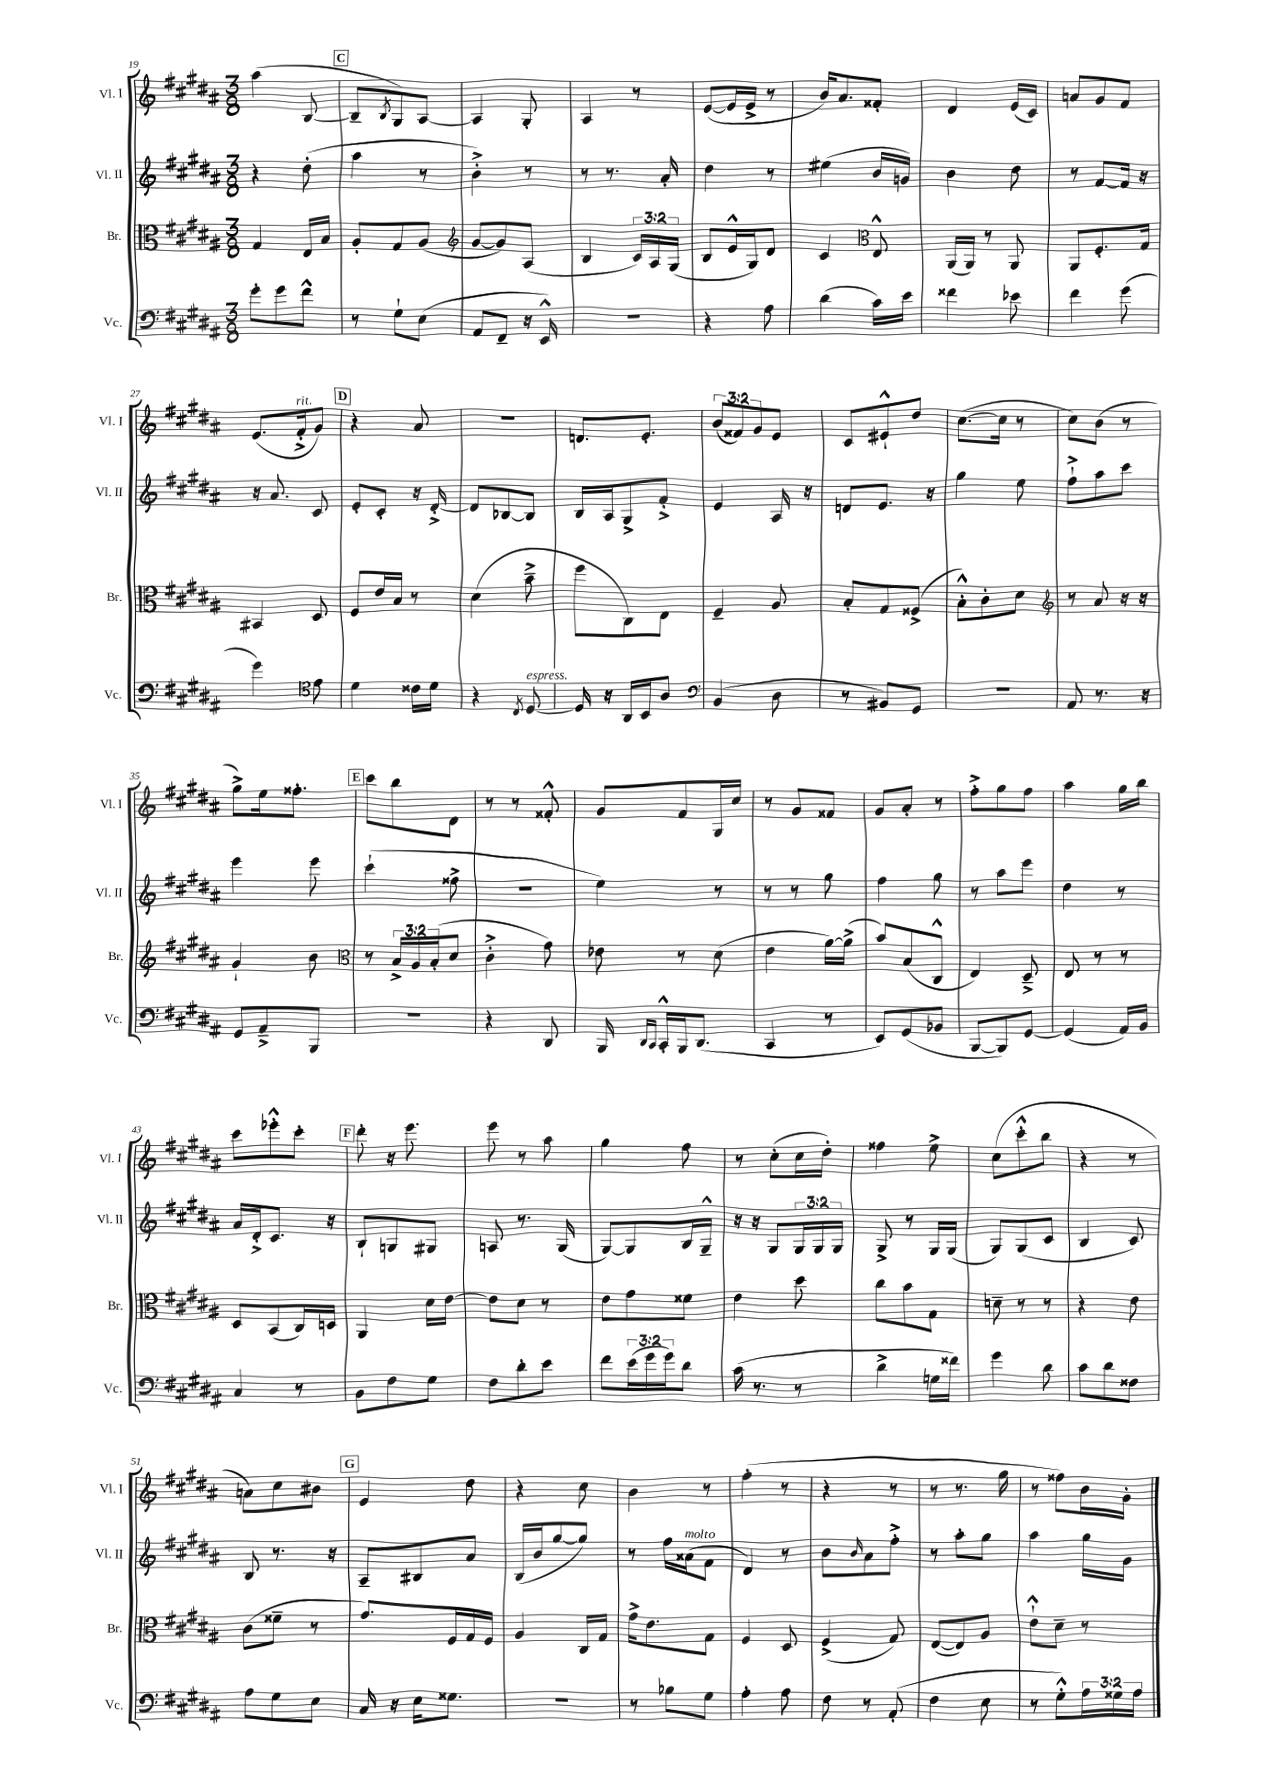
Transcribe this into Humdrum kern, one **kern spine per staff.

**kern	**kern	**kern	**kern
*staff4	*staff3	*staff2	*staff1
*clefF4	*clefC3	*clefG2	*clefG2
*k[f#c#g#d#a#]	*k[f#c#g#d#a#]	*k[f#c#g#d#a#]	*k[f#c#g#d#a#]
*M3/8	*M3/8	*M3/8	*M3/8
8g#'\L	4G#/	4r	(4aa#\
8g#\	.	.	.
8f#^^\J	16E/LL	(8dd#'\	[8B/
.	16B/JJ	.	.
=	=	=	=
8r	8A#'/L	4aa#\	8B~/]L
.	.	.	8qB/
8G#`\L	8G#/	.	8G#/)
(8E\J	(8A#/J	8r	[8A#/J
=	=	=	=
*	*clefG2	*	*
8AA#/L	[8g#/L	4b'^\)	4A#/]
8FF#~/J	8g#/])	.	.
16r	(8A#/J	8r	8G#'/
16EE^^/)	.	.	.
=	=	=	=
4.r	4B/	8r	4A#/
.	.	8.r	.
.	24c#/LL)	.	8r
.	24A#/	.	.
.	.	16a#'/	.
.	(24G#/JJ	.	.
=	=	=	=
4r	8B/L	4dd#\	([8e/L
.	16e^^/L	.	16e/]L
.	16G#/J)	.	16e^/JJ
8A#\	8d#/J	8r	8r
=	=	=	=
(4d#\	4c#/	(4ee#\	16b/LK)
.	.	.	8.a#/
*	*clefC3	*	*
16c#\LL)	8E^^/	16b/LL	8f##'/J
16e\JJ	.	16g/JJ)	.
=	=	=	=
4f##\	(16AA#/LL	4b\	4d#/
.	16AA#/JJ)	.	.
.	8r	.	.
8e-\	8AA#/	8dd#\	(16e/LL
.	.	.	16c#/JJ)
=	=	=	=
4f#\	8AA#/L	8r	8a/L
.	8.F#'/	[8f#/L	8g#/
(8g#\	.	16f#/]Jk	8f#/J
.	16G#/Jk	16r	.
=	=	=	=
4g#\)	4BB#/	16r	(8.e/L
.	.	8.a#/	.
.	.	.	16f#'^/k
*clefC4	*	*	*
8e\	8D#/	8c#/	8g#/J)
=	=	=	=
4d#\	8F#/L	8e'/L	4r
.	16e/L	8c#'/J	.
.	16B/JJ	.	.
16c##\LL	8r	16r	8a#/
16d#\JJ	.	[16d#'^/	.
=	=	=	=
4r	(4d#\	8d#/]L	4.r
.	.	[8B-/	.
8qC#/	.	.	.
[8D#/	8b~^\	8B-/]J	.
=	=	=	=
16D#/]	8ff#\L	16B/LL	8.d/L
16r	.	16A#/J	.
16AA#/LL	8C#\)	8G#^/	.
16BB/J	.	.	8.e'/J
8A#/J	8E\J	8f#'^/J	.
=	=	=	=
*clefF4	*	*	*
(4BB/	4F#~/	4e/	(12b/L
.	.	.	12f##/)
.	.	.	12g#/
8D#\	8A#/	16A#/	8e/J
.	.	16r	.
=	=	=	=
8r	8B'/L	8d/L	8c#/L
8BB#/L)	8G#/	8.e/J	8e#`^^/
8GG#/J	(8F##^/J	.	8dd#/J
.	.	16r	.
=	=	=	=
4.r	8B'^^\L)	4gg#\	([8.cc#\L
.	8c#'\	.	.
.	.	.	16cc#\]Jk
.	8d#\J	8ee\	8r
=	=	=	=
*	*clefG2	*	*
8AA#/	8r	8ff#`^\L	8cc#\L)
8.r	8a#/	8aa#\	(8b\J
.	16r	8ccc#\J	8r
16r	16r	.	.
=	=	=	=
8GG#/L	4g#`/	4eee\	8gg#^\L)
8AA#~^/	.	.	16ee\k
.	.	.	8.ff##'\J
8BBB/J	8b\	8eee\	.
=	=	=	=
*	*clefC3	*	*
4.r	8r	(4ccc#`\	8ccc#\L
.	24B^/LL	.	8bb\
.	24A#/	.	.
.	(24B'/J	.	.
.	8d#/J	8ff##^\	8d#\J
=	=	=	=
4r	4c#'^\	4.r	8r
.	.	.	8r
8DD#/	8g#\)	.	8f##'^^/
=	=	=	=
16BBB/	8e-\	4ee\)	8g#/L
16qqDD#/LL	.	.	.
16qqCC#/JJ	.	.	.
16CC#'^^/LL	.	.	.
16BBB/J	8r	.	8f#/
(8.DD#/J	.	.	.
.	(8d#\	8r	16G#/L
.	.	.	16cc#/JJ
=	=	=	=
4CC#/	4e\	8r	8r
.	.	8r	8g#/L
8r	[16a#\LL)	8gg#\	8f##/J
.	(16a#^\]JJ	.	.
=	=	=	=
8EE/L)	8b/L)	4ff#\	8g#/L
(8GG#/	(8B/	.	8a#'/J
8BB-/J	8C#^^/J	8gg#\	8r
=	=	=	=
[8BBB/L	4E/)	8r	8ff#'^\L
8BBB/])	.	8aa#\L	8gg#\
[8GG#/J	8D#~^/	8eee\J	8ff#\J
=	=	=	=
(4GG#/]	8E/	4dd#\	4aa#\
.	8r	.	.
16AA#/LL)	8r	8r	16gg#\LL
16BB/JJ	.	.	16bb\JJ
=	=	=	=
4C#/	8D#/L	16a#/LL	8ccc#\L
.	.	16d#'^/J	.
.	(8BB/	8.c#/J	8eee-'^^\
8r	16C#/L)	.	8ccc#'\J
.	16D/JJ	16r	.
=	=	=	=
8BB\L	4AA#/	8B`/L	8ddd#'\
8F#\	.	8G/	16r
.	.	.	8.eee\
8G#\J	16d#\LL	8G#/J	.
.	[16e\JJ	.	.
=	=	=	=
8F#\L	8e\]L	8A/	8eee\
8d#'\	8d#\J	8.r	8r
8e\J	8r	.	8aa#\
.	.	(16G#/	.
=	=	=	=
8f#\L	8e\L	[8G#/L)	4gg#\
(24e\L	8g#\	8G#/]	.
24g#\	.	.	.
24g#\J)	.	.	.
8d#\J	8f##\J	16B/L	8ff#\
.	.	16G#~^^/JJ	.
=	=	=	=
(16c#\	4e\	16r	8r
8.r	.	16r	.
.	.	8G#/L	(8cc#'\L
8r	8dd#\	24G#/L	16cc#\L
.	.	24G#/	.
.	.	.	16dd#'\JJ)
.	.	24G#/JJ	.
=	=	=	=
4d#^\	8cc#\L	8G#^/	4ff##\
.	8b\	8r	.
16G\LL	8G#\J	16G#/LL	8ee^\
16f##\JJ)	.	(16G#/JJ	.
=	=	=	=
4g#\	8d~\	8G#/L)	(8cc#\L
.	8r	(8G#/	8ccc#'^^\
8d#\	8r	8c#/J	8bb\J
=	=	=	=
8c#\L	4r	4B/	4r
8d#\	.	.	.
8F##\J	8e\	8c#/)	8r
=	=	=	=
8A#\L	(8c#\L	8B/	8a\L)
8G#\	8f##~\J	8.r	8cc#\
8E\J	8r	.	8b#\J
.	.	16r	.
=	=	=	=
16C#/	8.g#/L)	8A#~/L	4e/
16r	.	.	.
16E\LK	.	8B#/	.
8.G##\J	16F#/L	.	.
.	16G#/	8a#/J	8dd#\
.	16F#/JJ	.	.
=	=	=	=
4.r	4A#/	(16B/LL	4r
.	.	16b/J	.
.	.	[8gg#/	.
.	16C#/LL	8gg#/]J)	8cc#\
.	16G#/JJ	.	.
=	=	=	=
8r	16g#^\LK	8r	4b\
.	8.e\	.	.
8B-\L	.	16ff#\LL	.
.	.	(16a##\J	.
8G#\J	8G#\J	8f#\J	8r
=	=	=	=
4A#'\	4F#/	4d#/)	(4ff#'\
8A#\	8D#/	8r	8r
=	=	=	=
8F#\	(4F#^/	8b\L	4r
.	.	16qqb/	.
8r	.	8a#\	.
(8AA#'/	8G#/)	8ff#'^\J	8r
=	=	=	=
4F#\	([8E/L	8r	8r
.	8E/])	8aa#'\L	8.r
8E\	8A#/J	8gg#\J	.
.	.	.	16gg#\
=	=	=	=
8r	8e`^^\L	4aa#\	8r
8G#'^^\L)	8d#~\J	.	8ff##\L)
24A#\L	8r	16gg#\LL	16b\L
24G##\	.	.	.
.	.	16g#\JJ	16g#'\JJ
24A#\JJ	.	.	.
==	==	==	==
*-	*-	*-	*-
